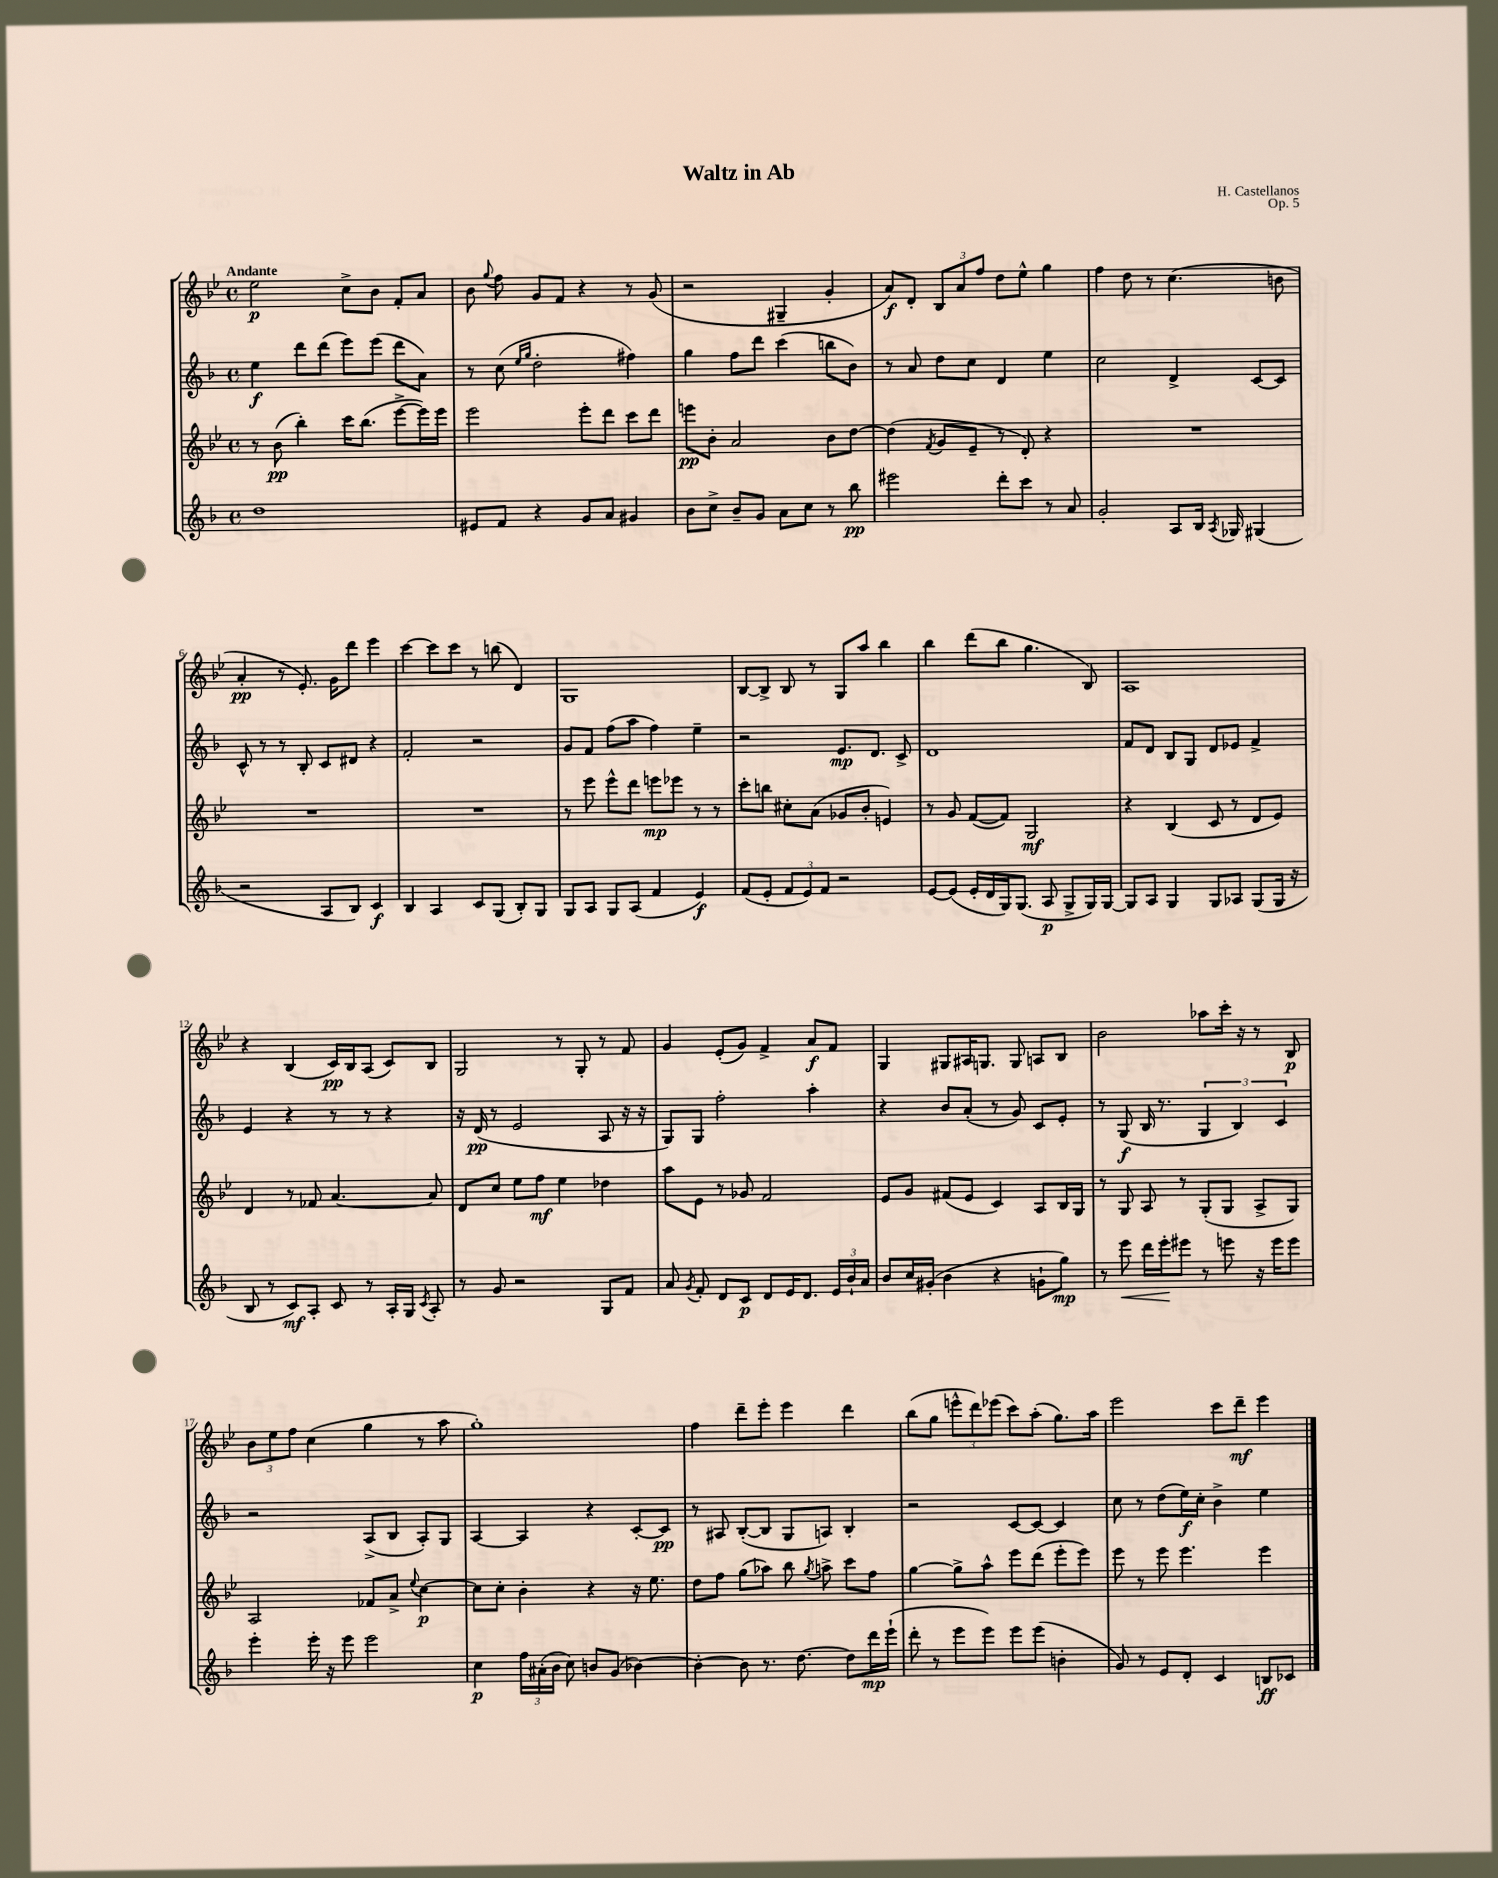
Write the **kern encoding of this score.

**kern	**kern	**kern	**kern
*staff4	*staff3	*staff2	*staff1
*clefG2	*clefG2	*clefG2	*clefG2
*k[b-]	*k[b-e-]	*k[b-]	*k[b-e-]
*M4/4	*M4/4	*M4/4	*M4/4
*met(c)	*met(c)	*met(c)	*met(c)
1dd	8r	4ee\	2ee-\
.	(8b-\	.	.
.	4bb-'\)	8ddd\L	.
.	.	(8ddd\J	.
.	16ccc\LK	8eee\L)	8cc^\L
.	(8.bb-\J	.	.
.	.	(8eee\J	8b-\J
.	[8eee-^\L	8ddd\L	8f'/L
.	16eee-\]L)	8a\J)	8a/J
.	16eee-\JJ	.	.
=	=	=	=
8e#/L	2eee-\	8r	8b-\
.	.	.	8qqgg/
8f/J	.	(8cc\	8ff\
.	.	16qqee/LL	.
.	.	16qqgg/JJ	.
4r	.	2dd'\	8g/L
.	.	.	8f/J
8g/L	8eee-'\L	.	4r
8a/J	8ddd\J	.	.
4g#/	8ccc\L	4ff#\)	8r
.	8ddd\J	.	(8g/
=	=	=	=
8b-\L	8eee\L	4gg\	2r
8cc^\J	8b-'\J	.	.
8b-~/L	2a/	8ff\L	.
8g/J	.	8ddd\J	.
8a\L	.	(4ccc\	4G#~/
8cc\J	.	.	.
8r	8b-\L	8bb\L	4g'/
8bb-\	[8dd\J	8b-\J)	.
=	=	=	=
2eee#\	(4dd\]	8r	8a/L)
.	.	8a/	8d'/J
.	8qf/	.	.
.	8g/L	8dd\L	12B-/L
.	.	.	12a/
.	8e-~/J	8cc\J	.
.	.	.	12ff/J
8ddd'\L	8r	4d/	8dd\L
8ccc\J	8d'/)	.	8ee-^^\J
8r	4r	4ee\	4gg\
8a/	.	.	.
=	=	=	=
2g'/	1r	2cc\	4ff\
.	.	.	8dd\
.	.	.	8r
8A/L	.	4d^/	(4.cc\
16B-/Jk	.	.	.
8qA/	.	.	.
16G-/	.	.	.
(4G#/	.	[8c/L	.
.	.	8c/]J	8b\
=	=	=	=
2r	1r	8c^^/	4a'/
.	.	8r	.
.	.	8r	8r
.	.	8B-'/	8.e-'/)
8A/L	.	8c/L	.
.	.	.	16g\LK
8B-/J)	.	8d#/J	8ddd\J
4c/	.	4r	4eee-\
=	=	=	=
4B-/	1r	2f'/	[4ccc\
4A/	.	.	8ccc\]L
.	.	.	8ccc\J
8c/L	.	2r	8r
(8G/J	.	.	(8bb\
8B-'/L)	.	.	4d/)
8G/J	.	.	.
=	=	=	=
8G/L	8r	8g/L	1G
8A/J	8eee-\	8f/J	.
8G/L	8eee-^^\L	(8ff\L	.
(8A/J	8ddd\J	8aa\J	.
4f/	8eee\L	4ff\)	.
.	8eee-\J	.	.
4e/)	8r	4ee~\	.
.	8r	.	.
=	=	=	=
(8f/L	8ccc'\L	2r	[8B-/L
8e'/J	8bb\J	.	8B-^/]J
12f/L	8cc#'\L	.	8B-/
12e/)	.	.	.
.	(8a\J	.	8r
12f/J	.	.	.
2r	8g-/L	8.e/L	8G/L
.	8b-'/J	.	8aa/J
.	.	8.d/J	.
.	4e/)	.	4bb-\
.	.	8c^/	.
=	=	=	=
[8e/L	8r	1d	4bb-\
(8e/]J	8g/	.	.
16e'/LL	([8f/L	.	(8ddd\L
16d/	.	.	.
16G/J)	8f/]J)	.	8bb-\J
(8.G/J	.	.	.
.	2G/	.	4.gg\
8A/	.	.	.
8G^/L	.	.	.
16G/L)	.	.	8B-/)
[16G/JJ	.	.	.
=	=	=	=
8G/]L	4r	8f/L	1A
8A/J	.	8d/J	.
4G/	(4B-/	8B-/L	.
.	.	8G/J	.
8G/L	8c/	8d/L	.
8A-/J	8r	8e-/J	.
(8G/L	8d/L	4f^/	.
16G/Jk	8e-/J)	.	.
16r	.	.	.
=	=	=	=
8B-/	4d/	4e/	4r
8r	.	.	.
8c/L)	8r	4r	(4B-/
8A'/J	8f-/	.	.
8c/	[4.a/	8r	16c/LL)
.	.	.	16B-/J
8r	.	8r	(8A/J
16A'/LL	.	4r	8c/L)
16G/JJ	.	.	.
8qc/	.	.	.
8A'/	8a/]	.	8B-/J
=	=	=	=
8r	8d/L	16r	2G/
.	.	(16d/	.
8g/	8cc/J	8r	.
2r	8ee-\L	2e/	.
.	8ff\J	.	.
.	4ee-\	.	8r
.	.	.	8G'/
8G/L	4dd-\	8A/	8r
8f/J	.	16r	8f/
.	.	16r	.
=	=	=	=
8a/	8aa\L	8G/L)	4g/
8qg/	.	.	.
8f'/	8e-\J	8G/J	.
8d/L	8r	2ff'\	(8e-'/L
8c/J	8g-/	.	8g/J)
8d/L	2f/	.	4f^/
16e/K	.	.	.
8.d/J	.	.	.
.	.	4aa'\	8a/L
24e/LL	.	.	8f/J
24b-`/	.	.	.
24a/JJ	.	.	.
=	=	=	=
8b-/L	8e-/L	4r	4G/
16cc/L	8g/J	.	.
(16g#'/JJ	.	.	.
4b-\	(8f#/L	8b-/L	8G#/L
.	8e-/J	(8a'/J	16A#/K
.	.	.	8.G/J
4r	4c/)	8r	.
.	.	8g/)	8G/
8g`\L	8A/L	8c/L	8A/L
8gg\J)	16B-/L	8e'/J	8B-/J
.	16G/JJ	.	.
=	=	=	=
8r	8r	8r	2b-\
8eee\	8G/	(8G/	.
16ddd\LL	8A/	16B-/	.
16eee'\J	.	8.r	.
8eee#\J	8r	.	.
8r	(8G'/L	6G/	8aa-\L
8eee\	8G/J	.	16ccc'\Jk
.	.	6B-/)	.
.	.	.	16r
16r	8A^/L	.	8r
16eee\LK	.	.	.
.	.	6c/	.
8eee\J	8G/J)	.	8B-/
=	=	=	=
4eee'\	2A/	2r	12b-\L
.	.	.	12ee-\
.	.	.	12ff\J
16eee'\	.	.	(4cc\
16r	.	.	.
8eee\	.	.	.
2eee\	8f-/L	(8A^/L	4gg\
.	8a^/J	8B-/J	.
.	8qqee-/	.	.
.	[4cc\	8A'/L)	8r
.	.	8G/J	8aa\
=	=	=	=
4cc\	8cc\]L	[4A/	1gg')
.	8cc'\J	.	.
24ff\LL	4b-'\	4A/]	.
(24a#'\	.	.	.
24b-\JJ	.	.	.
8cc\)	.	.	.
8b/L	4r	4r	.
(8g/J	.	.	.
[4b-\)	16r	[8c'/L	.
.	8.ee-\	.	.
.	.	8c/]J	.
=	=	=	=
4b-'\_	8dd\L	8r	4ff\
.	8ff\J	8A#/	.
8b-\]	(8gg\L	([8B-'/L	8ddd~\L
8.r	8aa-\J)	8B-/]J	8eee-'\J
.	8bb-\	8G/L	4eee-\
[8.dd\	.	.	.
.	8qgg/	.	.
.	8aa^\	8A/J)	.
8dd\]L	8ccc\L	4B-'/	4ddd\
16ddd\L	8ff\J	.	.
(16eee`\JJ	.	.	.
=	=	=	=
8ddd'\	[4gg\	2r	(8bb-\L
8r	.	.	8gg\J
8eee\L	8gg^\]L	.	12eee^^\L
.	.	.	12ddd\)
8eee\J)	8aa^^\J	.	.
.	.	.	(12eee-\J
8eee\L	8eee-\L	[8c/L	8ccc\L)
(8eee\J	(8ddd\J	8c/_J	(8aa'\J
4b'\	8eee-'\L	4c/]	8.gg\L)
.	8eee-\J)	.	.
.	.	.	16aa\Jk
=	=	=	=
8g/)	8eee-\	8cc\	2eee-\
8r	8r	8r	.
8e/L	8eee-\	(8dd\L	.
8d'/J	4.eee-\	16ee\L)	.
.	.	16cc'\JJ	.
4c/	.	4b-^\	8ccc\L
.	.	.	8ddd~\J
8B/L	4eee-\	4ee\	4eee-\
8c-/J	.	.	.
==	==	==	==
*-	*-	*-	*-
